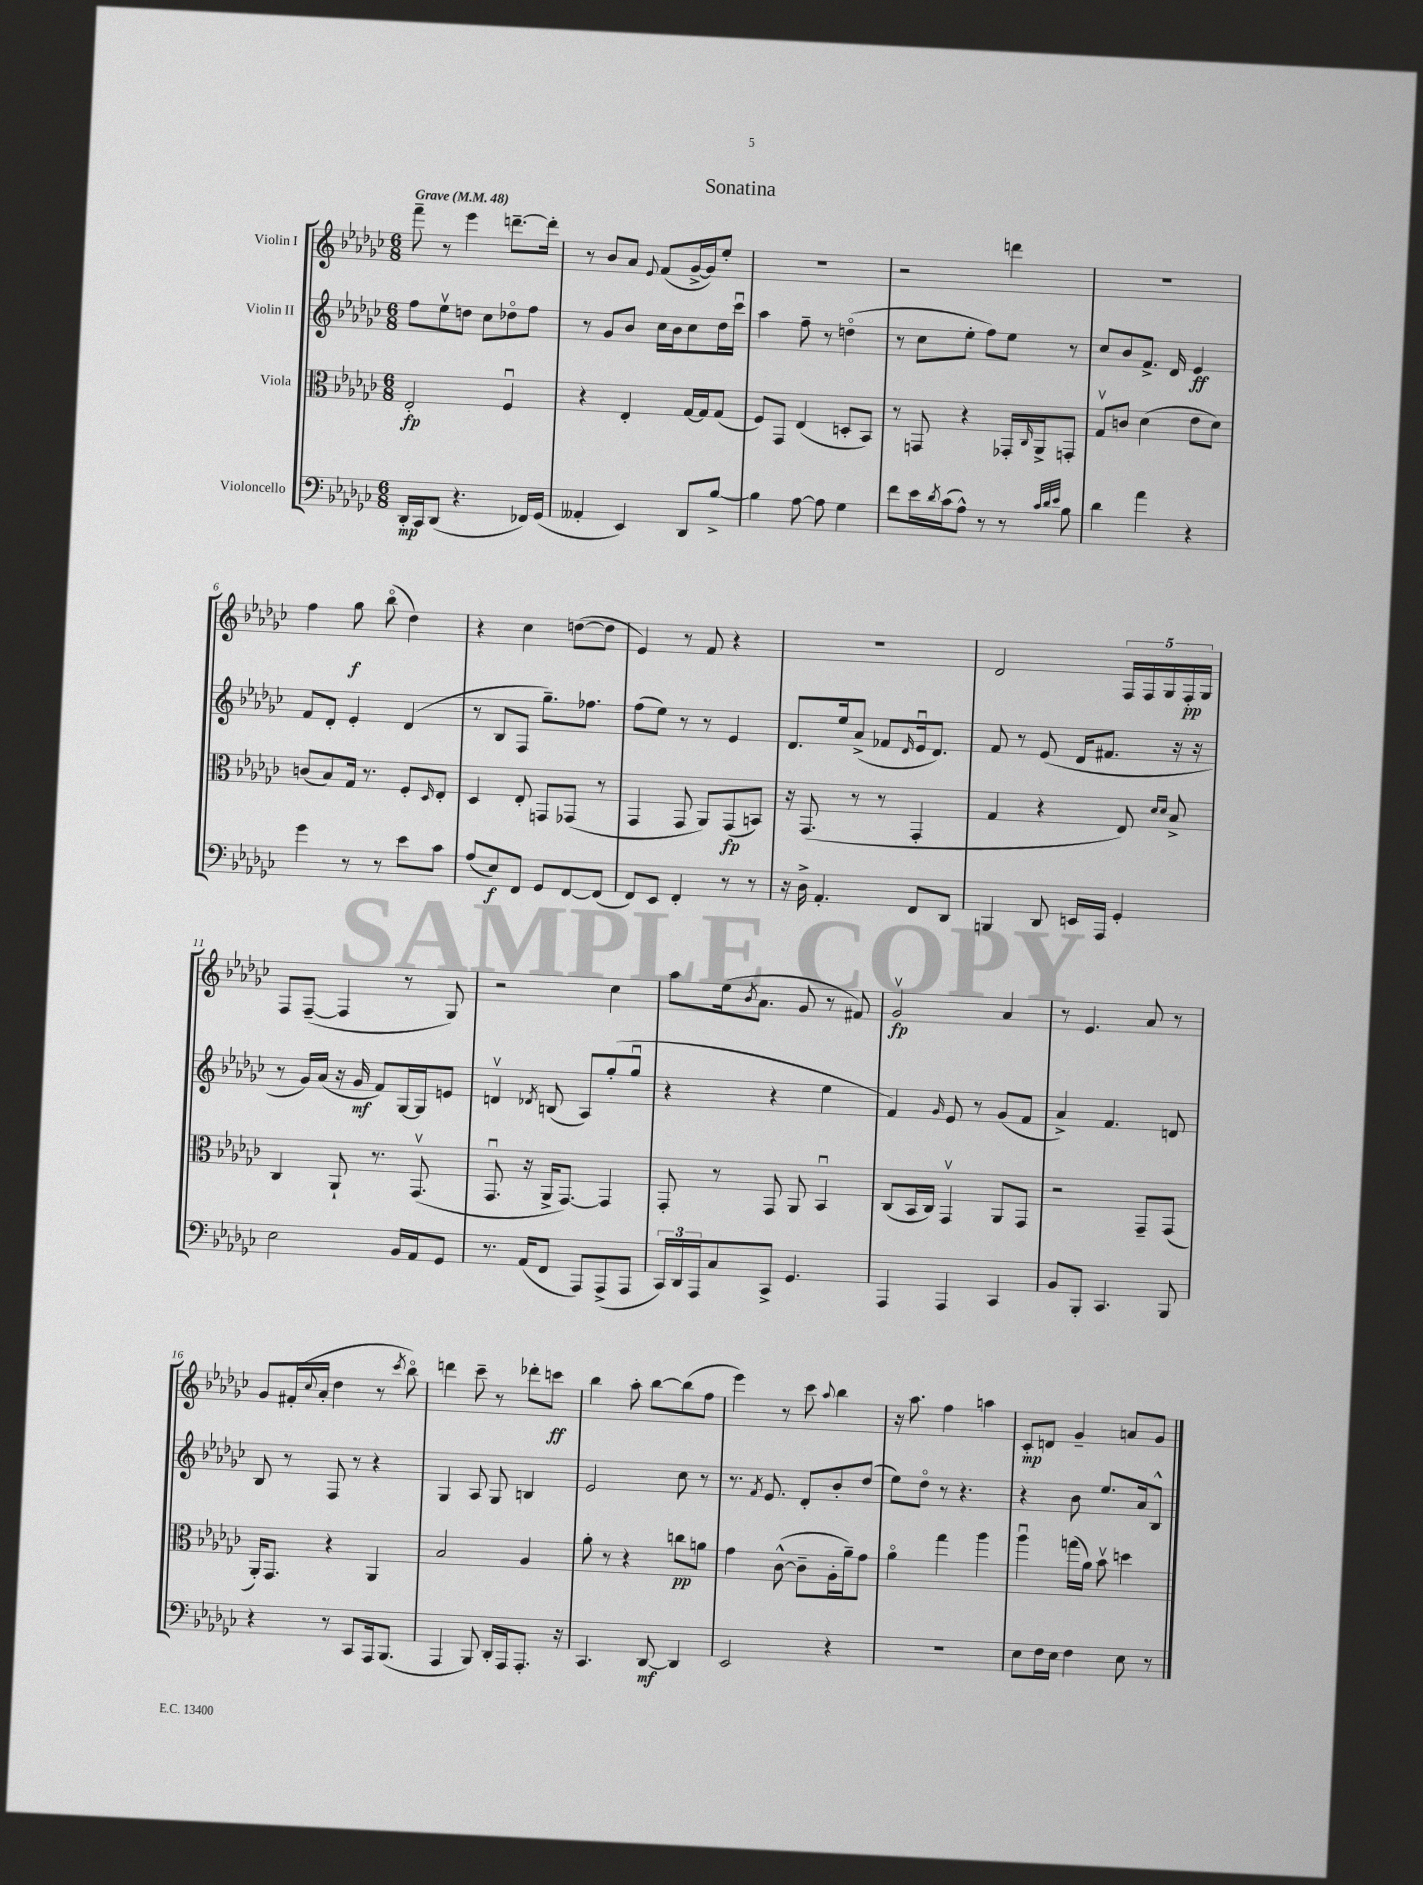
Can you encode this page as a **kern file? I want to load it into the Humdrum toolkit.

**kern	**kern	**kern	**kern
*staff4	*staff3	*staff2	*staff1
*clefF4	*clefC3	*clefG2	*clefG2
*k[b-e-a-d-g-c-]	*k[b-e-a-d-g-c-]	*k[b-e-a-d-g-c-]	*k[b-e-a-d-g-c-]
*M6/8	*M6/8	*M6/8	*M6/8
*MM48	*MM48	*MM48	*MM48
16DD-'/LL	2E-'/	8ff\L	8fff~\
16CC-/J	.	.	.
(8DD-/J	.	8ee-v\	8r
4.r	.	8dd\J	4eee-\
.	.	8cc-\L	.
.	4Fu/	8dd-o\	[8.ddd~\L
16FF-/LL)	.	8ff\J	.
(16GG-/JJ	.	.	16ddd'\]Jk
=	=	=	=
4AA--'/	4r	8r	8r
.	.	8g-/L	8b-/L
4EE-/)	4E-'/	8b-/J	8a-/J
.	.	.	8qqe-/
.	.	16cc-\LL	(8f/L
.	.	16b-\J	.
8DD-/L	[16G-/LL	8cc-\	[16g-^/L
.	16G-/]J	.	16g-/]J)
[8B-^/J	(8G-/J	16dd-\L	8ee-'/J
.	.	16ccc-u\JJ	.
=	=	=	=
4B-\]	8F/L)	4aa-\	2.r
.	8GG-/J	.	.
[8A-\	(4E-/	8ff~\	.
8A-\]	.	8r	.
4G-\	8D'/L	(4ddo\	.
.	8BB-/J)	.	.
=	=	=	=
8f\L	8r	8r	2r
16e-\L	8GG/	8cc-\L	.
8qd-/	.	.	.
(16c-\J	.	.	.
8A-^^\J)	4r	8ee-'\J	.
8r	.	8ff\L)	.
8r	16GG-'/LL	8ee-\J	4ddd\
.	16qqC-/	.	.
.	16AA-^/J	.	.
32qqc-/LLL	.	.	.
32qqd-/	.	.	.
32qqe-/JJJ	.	.	.
8B-\	8GG'/J	8r	.
=	=	=	=
4d-\	8G-v/L	8cc-/L	2.r
.	8c/J	8b-/	.
4a-\	(4d-\	8.f^/J	.
.	.	16d-/	.
4r	8e-\L	4e-/	.
.	8d-\J)	.	.
=	=	=	=
4g-\	(8c/L	8f/L	4ff\
.	8B-/)	8d-'/J	.
8r	16G-/Jk	4e-'/	8gg-\
.	8.r	.	.
8r	.	.	(8bb-o\
8e-\L	8F'/L	(4d-/	4dd-\)
.	16qqD-/	.	.
8c-\J	8E-'/J	.	.
=	=	=	=
(8A-/L	4D-/	8r	4r
8E-/)	.	8B-/L	.
8FF/J	8E-'/	8F/J	4cc-\
8GG-/L	8GG/L	8.gg-~\L)	.
[8FF/	(8GG-/J	.	([8dd\L
.	.	8.ff-\J	.
(8FF/]J	8r	.	8dd\]J
=	=	=	=
8FF/L)	4GG-/	(8ff\L	4e-/)
8EE-/J	.	8ee-\J)	.
4FF'/	8GG-/	8r	8r
.	8AA-/L)	8r	8f/
8r	(8GG-/	4e-/	4r
8r	8BB/J)	.	.
=	=	=	=
16r	16r	8.d-/L	2.r
16D-^\	(8.GG-/	.	.
4.AA-'/	.	.	.
.	.	16ee-/k	.
.	8r	(8a-^/J	.
.	8r	8f-/L	.
.	.	16qqd-/	.
8FF/L	4GG-'/	16e-u/k	.
.	.	8.d-/J)	.
8DD-/J	.	.	.
=	=	=	=
4BBB/	4G-/	8f/	2d-/
.	.	8r	.
8DD-/	4r	(8e-/	.
16EE/LL	.	16d-/LK	.
16AAA-/JJ	.	8.f#/J	.
4GG-'/	8E-/)	.	20F/LL
.	.	.	20F/
.	.	.	20G-/
.	16qqd-/LL	.	.
.	16qqd-/JJ	.	.
.	8B-^/	16r	.
.	.	.	20F'/
.	.	16r	.
.	.	.	20G-/JJ
=	=	=	=
2E-\	4C-/	8r	8F/L
.	.	16g-/LL)	([8F~/J
.	.	(16a-/JJ	.
.	8AA-`/	16r	4F/]
.	.	16g-/	.
.	8.r	8f/L)	.
16BB-/LL	.	[16G-/L	8r
16AA-/J	(8.GG-v/	16G-/]J	.
8GG-/J	.	8e/J	8G-/)
=	=	=	=
8.r	8.GG-u/	4dv/	2r
(16AA-/LK	16r	.	.
.	.	8qd-/	.
8FF/J	16AA-^/LK	(8B/	.
.	[8.GG-/J)	.	.
8AAA-/L)	.	8A-/L)	.
(8AAA-^/	4GG-/]	(8gg-'/	4cc-\
8AAA-/J	.	8gg-u/J	.
=	=	=	=
24CC-/LL)	8GG-'/	4r	8aa-\L
24DD-/	.	.	.
24AAA-/J	.	.	.
8C-/	8r	.	(16ee-\k
.	.	.	8qb-/
.	.	.	8.a-\J
8CC-^/J	8GG-/	4r	.
4.GG-/	8AA-/	.	8g-/
.	4BB-u/	4ee-\	8r
.	.	.	8f#/)
=	=	=	=
4AAA-/	(8C-/L	4f/)	2g-v/
.	16BB-/L	.	.
.	16C-/JJ)	.	.
.	.	16qqg-/	.
4AAA-/	4GG-v/	8e-/	.
.	.	8r	.
4CC-/	8AA-/L	(8g-/L	4a-/
.	8GG-/J	8f/J	.
=	=	=	=
8BB-/L	2r	4a-^/)	8r
8BBB-'/J	.	.	4.e-/
4.CC-/	.	4.f/	.
.	8GG-~/L	.	8a-/
8BBB-/	(8GG-/J	8d/	8r
=	=	=	=
4r	16AA-'/LK)	8B-/	8g-/L
.	8.GG-/J	.	.
.	.	8r	(16f#'/L
.	.	.	8qqcc-/
.	.	.	16a-'/JJ
8r	4r	8F/	4dd-\
8CC-/L	.	8r	.
16AAA-/k	4AA-/	4r	8r
(8.BBB-/J	.	.	.
.	.	.	8qccc-/
.	.	.	8bb-o\)
=	=	=	=
4AAA-/	2B-/	4G-/	4ddd\
8BBB-/)	.	8A-/	8ccc-~\
16DD-'/LL	.	8G-/	8r
16AAA-/J	.	.	.
8.AAA-'/J	4A-/	4B/	8ddd-'\L
.	.	.	8ccc\J
16r	.	.	.
=	=	=	=
4.CC-/	8a-'\	2e-/	4bb-\
.	8r	.	.
.	4r	.	8aa-'\
[8DD-/	.	.	[8bb-\L
4DD-/]	8cc\L	8cc-\	(8bb-\]
.	8a\J	8r	8ff\J
=	=	=	=
2EE-/	4g-\	8.r	4eee-\)
.	.	8qf/	.
.	.	8.e-/	.
.	([8c-^^\	.	8r
.	8c-~\]L	8d-'/L	8ccc-\
.	.	.	8qqaa-/
4r	16A-'\L	8b-'/	4bb-\
.	16a-~\J)	.	.
.	8g-\J	(8dd-/J	.
=	=	=	=
2.r	4a-o\	8ee-\L)	16r
.	.	.	8.aa-\
.	.	8dd-o\J	.
.	4gg-\	8r	4ff\
.	.	4.r	.
.	4aa-\	.	4aa\
=	=	=	=
8E-\L	4aa-u\	4r	8c-'/L
16F\L	.	.	8d/J
16E-\JJ	.	.	.
4F\	(16gg\LL	8b-\	4g-~/
.	16a-\JJ)	.	.
.	8b-v\	8.ee-/L	.
8E-\	4dd\	.	8a/L
.	.	16a-/k	.
8r	.	8B-^^/J	8g-/J
==	==	==	==
*-	*-	*-	*-
